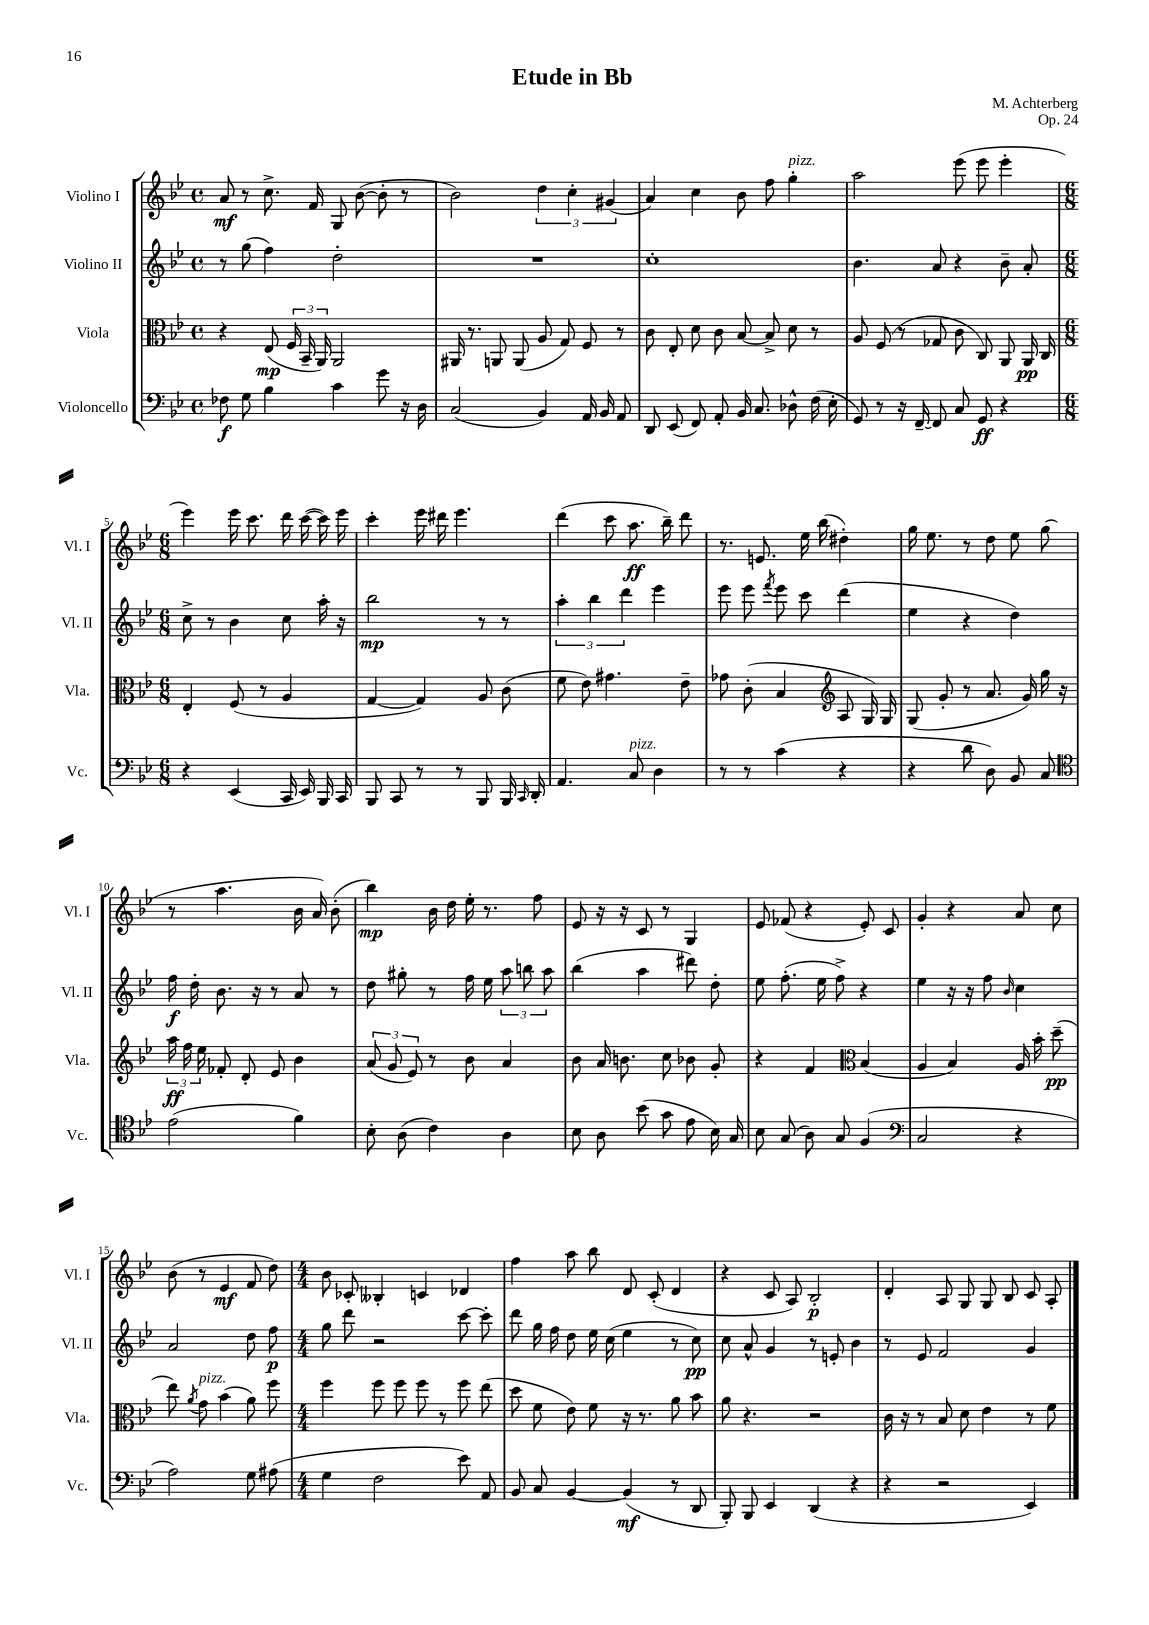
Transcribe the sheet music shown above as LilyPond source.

\header { title = "Etude in Bb" composer = "M. Achterberg" opus = "Op. 24" }
<<
\new StaffGroup <<
\new Staff = "s0" \with { instrumentName = "Violino I" shortInstrumentName = "Vl. I" } {
    \clef treble \key bes \major \defaultTimeSignature \time 4/4
    \autoBeamOff a'8\mf r8 c''8.-> f'16 g8 bes'8~( bes'8-. r8 |
    bes'2) \tuplet 3/2 { d''4 c''4-. gis'4( } |
    a'4) c''4 bes'8 f''8 g''4-.^\markup { \italic "pizz." } |
    a''2 ees'''8( ees'''8 ees'''4-. |
    \numericTimeSignature \time 6/8 ees'''4) ees'''16 c'''8. d'''16 c'''16~( c'''16) ees'''16 |
    c'''4-. ees'''16 dis'''16 ees'''4. |
    d'''4( c'''8 a''8.\ff bes''16--) d'''8 |
    r8. e'8. ees''16 bes''16( dis''4-.) |
    g''16 ees''8. r8 d''8 ees''8 g''8( |
    r8 a''4. bes'16 a'16) bes'8-.( |
    bes''4\mp) bes'16 d''16 ees''16-. r8. f''8 |
    ees'8 r16 r16 c'8 r8 g4 |
    ees'8 fes'8( r4 ees'8-.) c'8 |
    g'4-. r4 a'8 c''8 |
    bes'8( r8 ees'4\mf f'8 d''8) |
    \numericTimeSignature \time 4/4 bes'8 ces'8-. beses4-. c'4 des'4 |
    f''4 a''8 bes''8 d'8 c'8-.( d'4 |
    r4 c'8 a8) bes2-.\p |
    d'4-. a8 g8 g8 bes8 c'8 a8-. \bar "|." |
}
\new Staff = "s1" \with { instrumentName = "Violino II" shortInstrumentName = "Vl. II" } {
    \clef treble \key bes \major \defaultTimeSignature \time 4/4
    \autoBeamOff r8 g''8( f''4) d''2-. |
    R1 |
    c''1-. |
    bes'4. a'8 r4 bes'8-- a'8-. |
    \numericTimeSignature \time 6/8 c''8-> r8 bes'4 c''8 a''16-. r16 |
    bes''2\mp r8 r8 |
    \tuplet 3/2 { a''4-. bes''4 d'''4 } ees'''4 |
    ees'''8 ees'''8 \acciaccatura { f'''8 } ees'''8 c'''8 d'''4( |
    ees''4 r4 d''4) |
    f''16\f d''16-. bes'8. r16 r8 a'8 r8 |
    d''8 gis''8-. r8 f''16 ees''16 \tuplet 3/2 { a''8 b''8 a''8 } |
    bes''4( a''4 dis'''8) d''8-. |
    ees''8 f''8.-.( ees''16 f''8->) r4 |
    ees''4 r16 r16 f''8 \grace { bes'16 } c''4 |
    a'2 d''8 f''8\p |
    \numericTimeSignature \time 4/4 g''8 d'''8 r2 c'''8~ c'''8-. |
    d'''8 g''16 f''16 d''8 ees''16 c''16( ees''4 r8 c''8\pp) |
    c''8 a'8-^ g'4 r8 e'8-. bes'4 |
    r8 ees'8 f'2 g'4 \bar "|." |
}
\new Staff = "s2" \with { instrumentName = "Viola" shortInstrumentName = "Vla." } {
    \clef alto \key bes \major \defaultTimeSignature \time 4/4
    \autoBeamOff r4 ees8\mp( \tuplet 3/2 { f16 bes,16-- a,16) } a,2 |
    ais,16 r8. a,8 a,8( a8 g8) f8 r8 |
    c'8 ees8-. d'8 c'8 bes8~ bes8-> d'8 r8 |
    a8 f8( r8 ges8 c'8 c8) a,8 a,16\pp c16 |
    \numericTimeSignature \time 6/8 ees4-. f8( r8 a4 |
    g4~ g4) a8 c'8( |
    f'8 ees'8) gis'4. ees'8-- |
    ges'8 c'8-.( bes4 \clef treble a8 g16) g16 |
    g8( g'8-. r8 a'8. g'16) g''16 r16 |
    \tuplet 3/2 { a''16\ff f''16 ees''16 } fes'8-. d'8-. ees'8 bes'4 |
    \tuplet 3/2 { a'8( g'8 ees'8) } r8 bes'8 a'4 |
    bes'8 a'16 b'8. c''8 bes'8 g'8-. |
    r4 f'4 \clef alto bes4( |
    a4 bes4) a16 bes'16-. d''8--\pp( |
    ees''8) \acciaccatura { a'8 } g'8^\markup { \italic "pizz." } bes'4( a'8) f''8 |
    \numericTimeSignature \time 4/4 f''4 f''8 f''8 f''8 r8 f''8 ees''8( |
    d''8 f'8 ees'8) f'8 r16 r8. a'8 bes'8 |
    a'8 r4. r2 |
    c'16 r16 r8 bes8 d'8 ees'4 r8 f'8 \bar "|." |
}
\new Staff = "s3" \with { instrumentName = "Violoncello" shortInstrumentName = "Vc." } {
    \clef bass \key bes \major \defaultTimeSignature \time 4/4
    \autoBeamOff fes8\f g8 bes4 c'4 g'8 r16 d16 |
    c2( bes,4) a,16 bes,16 a,8 |
    d,8 ees,8( f,8) a,8-. bes,16 c8. des8-^ f16( ees16-. |
    g,8) r8 r16 f,16~-- f,8 c8 g,8\ff r4 |
    \numericTimeSignature \time 6/8 r4 ees,4( c,16 ees,16) bes,,16 c,16 |
    bes,,8 c,8 r8 r8 bes,,8 bes,,16 \grace { c,16 } d,16-. |
    a,4. c8^\markup { \italic "pizz." } d4 |
    r8 r8 c'4( r4 |
    r4 d'8 d8) bes,8 c8 |
    \clef tenor ees'2( f'4) |
    bes8-. a8( c'4) a4 |
    bes8 a8 bes'8( g'8 ees'8 bes16) g16 |
    bes8 g8( a8) g8 f4( |
    \clef bass c2 r4 |
    a2) g8 ais8( |
    \numericTimeSignature \time 4/4 g4 f2 ees'8) a,8 |
    bes,8 c8 bes,4~ bes,4\mf( r8 d,8 |
    bes,,8-.) bes,,8 ees,4 d,4( r4 |
    r4 r2 ees,4) \bar "|." |
}
>>
>>
